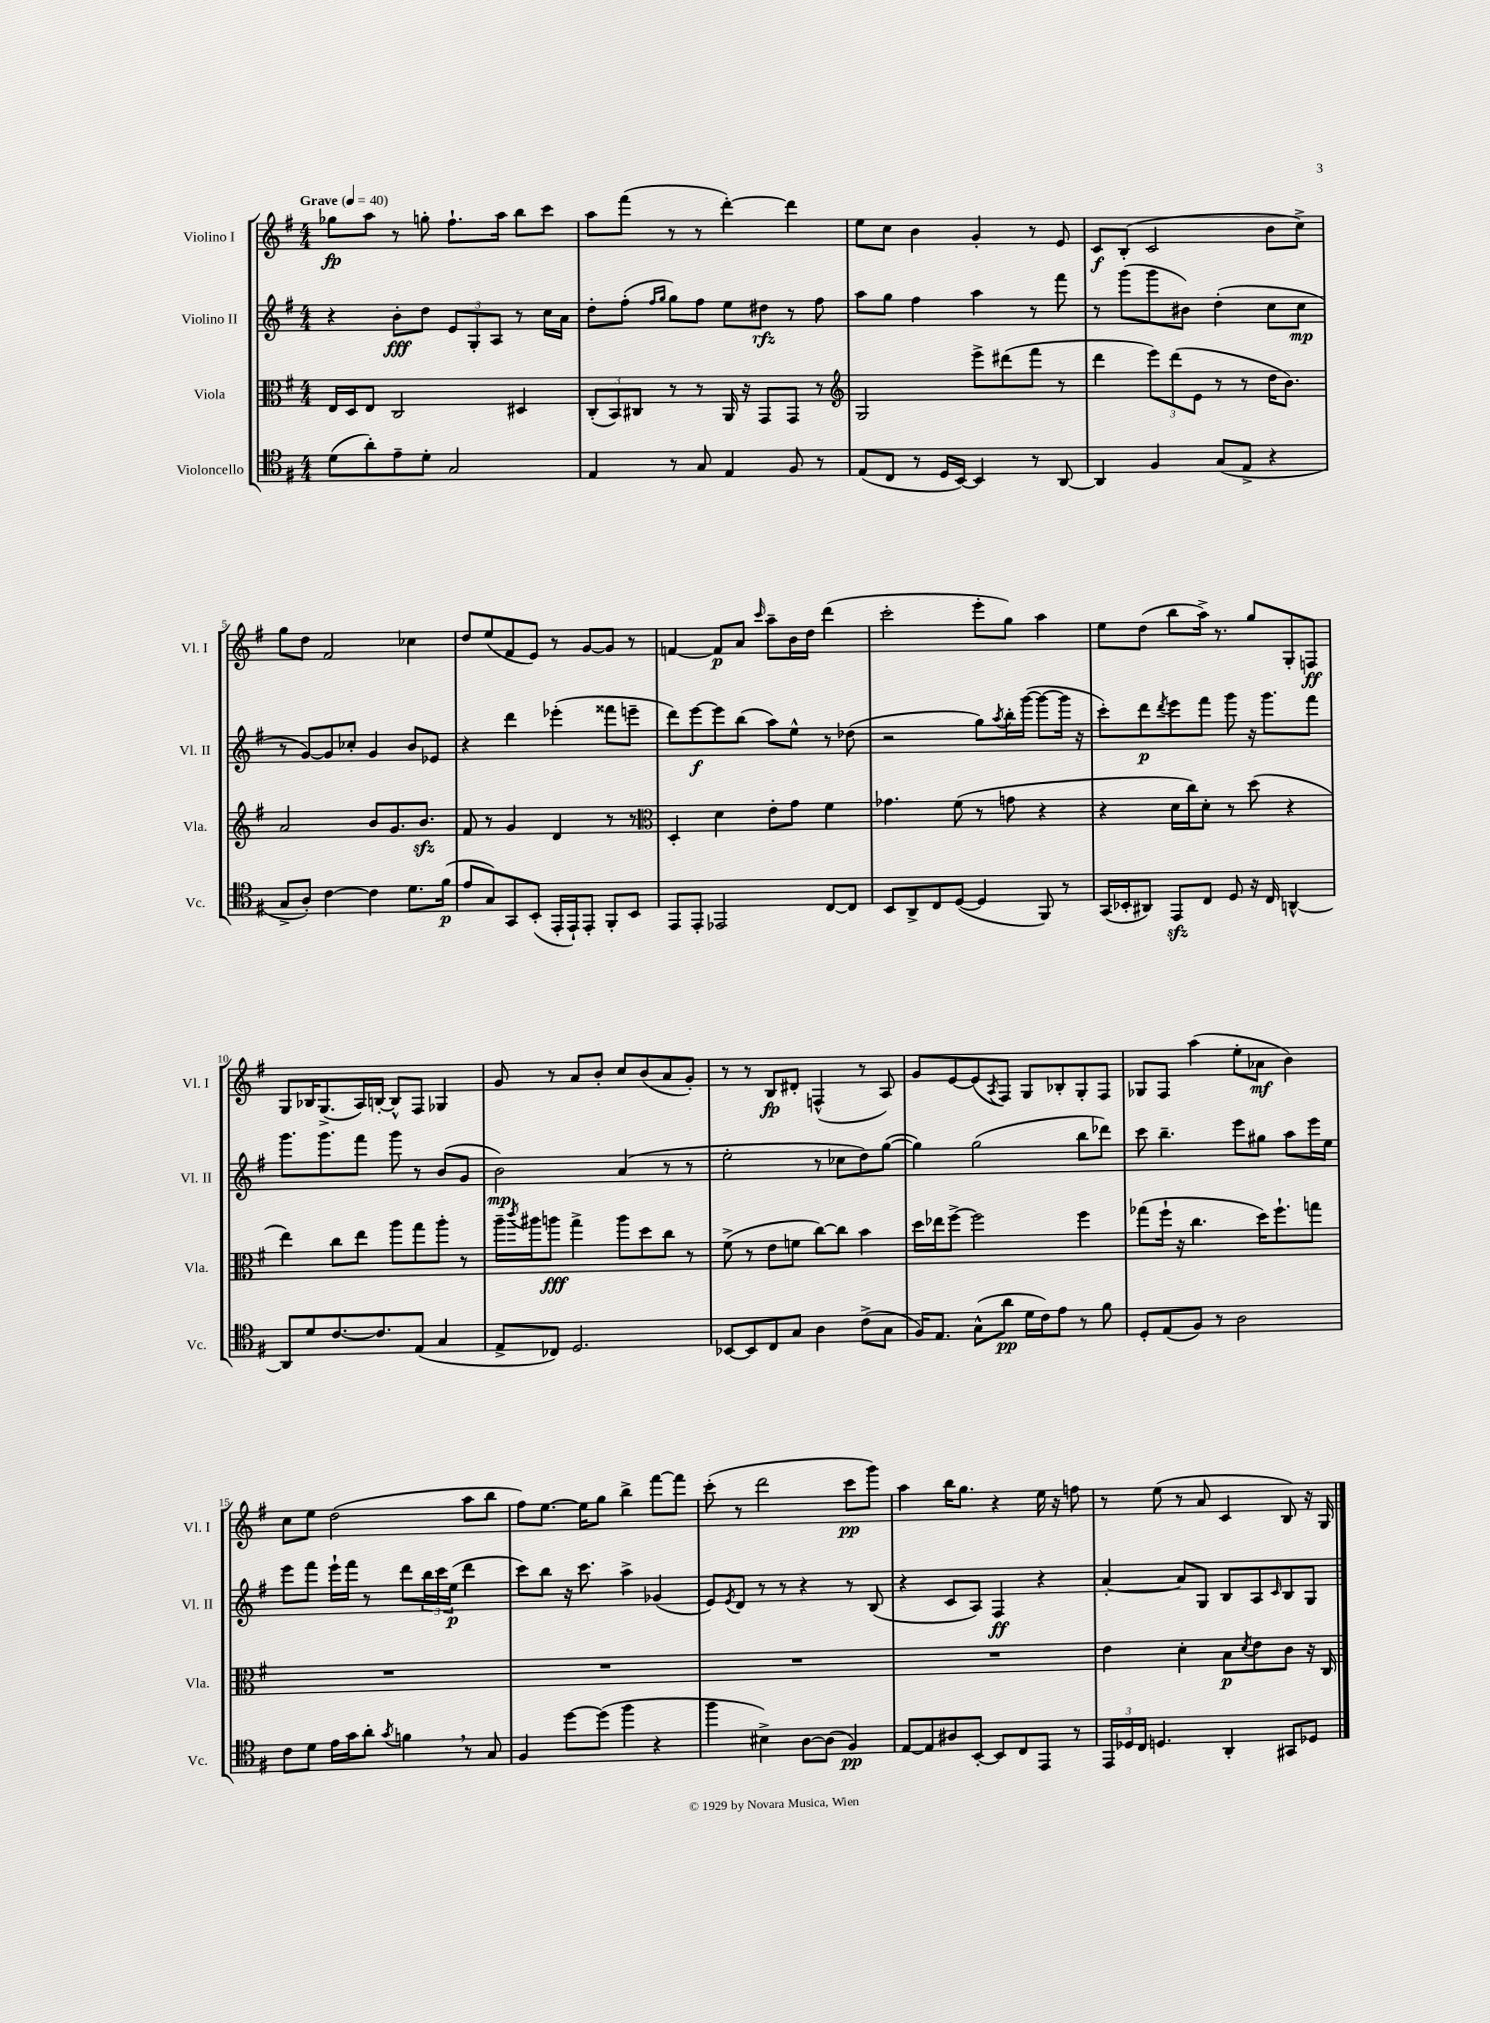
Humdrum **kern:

**kern	**dynam	**kern	**dynam	**kern	**dynam	**kern	**dynam
*part4	*part4	*part3	*part3	*part2	*part2	*part1	*part1
*staff4	*staff4	*staff3	*staff3	*staff2	*staff2	*staff1	*staff1
*I"Violoncello	*	*I"Viola	*	*I"Violino II	*	*I"Violino I	*
*I'Vc.	*	*I'Vla.	*	*I'Vl. II	*	*I'Vl. I	*
*clefC4	*	*clefC3	*	*clefG2	*	*clefG2	*
*k[f#]	*	*k[f#]	*	*k[f#]	*	*k[f#]	*
*M4/4	*	*M4/4	*	*M4/4	*	*M4/4	*
*MM40	*	*MM40	*	*MM40	*	*MM40	*
=1	=1	=1	=1	=1	=1	=1	=1
!	!	!	!	!	!	!LO:TX:a:B:t=Grave	!
(8d\L	.	16E/LL	.	4r	.	8gg-X\L	fp
.	.	16D/J	.	.	.	.	.
8a'\)	.	8E/J	.	.	.	8aa\J	.
8e~\	.	2C/	.	8b'\L	fff	8r	.
8d'\J	.	.	.	8dd\J	.	8ggn'\	.
2G/	.	.	.	12e/L	.	8.ff#`\L	.
.	.	.	.	12G'/	.	.	.
.	.	.	.	12A/J	.	.	.
.	.	.	.	.	.	16aa\Jk	.
.	.	4D#X/	.	8r	.	8bb\L	.
.	.	.	.	16cc\LL	.	8ccc\J	.
.	.	.	.	16a\JJ	.	.	.
=2	=2	=2	=2	=2	=2	=2	=2
4E/	.	(12C'/L	.	8dd'\L	.	8aa\L	.
.	.	12BB/)	.	.	.	.	.
.	.	.	.	(8ff#'\J	.	(8fff#\J	.
.	.	12C#X/J	.	.	.	.	.
.	.	.	.	16qqff#/LL	.	.	.
.	.	.	.	16qqgg/JJ	.	.	.
8r	.	8r	.	8gg\L)	.	8r	.
8G/	.	8r	.	8ff#\J	.	8r	.
4E/	.	16AA/	.	8ee\L	.	[4ddd'\)	.
.	.	16r	.	.	.	.	.
.	.	8GG/L	.	8dd#X\J	rfz	.	.
8F#/	.	8GG/J	.	8r	.	4ddd\]	.
8r	.	8r	.	8ff#\	.	.	.
=3	=3	=3	=3	=3	=3	=3	=3
*	*	*clefG2	*	*	*	*	*
(8E/L	.	2G/	.	8aa\L	.	8ee\L	.
8C/J	.	.	.	8gg\J	.	8cc\J	.
8r	.	.	.	4ff#\	.	4b\	.
16D/LL	.	.	.	.	.	.	.
[16BB/JJ)	.	.	.	.	.	.	.
4BB/]	.	8eee^\L	.	4aa\	.	4g'/	.
.	.	(8ddd#X\	.	.	.	.	.
8r	.	8fff#\J	.	8r	.	8r	.
[8AA/	.	8r	.	8fff#\	.	8e/	.
=4	=4	=4	=4	=4	=4	=4	=4
4AA/]	.	4ddd\	.	8r	.	8c/L	f
.	.	.	.	(8ggg\L	.	(8B'/J	.
4F#/	.	12eee\L)	.	8ggg\	.	2c/	.
.	.	(12ddd\	.	.	.	.	.
.	.	.	.	8b#X\J)	.	.	.
.	.	12e\J	.	.	.	.	.
(8G/L	.	8r	.	(4dd'\	.	.	.
8E^/J	.	8r	.	.	.	.	.
4r	.	16dd\KL	.	8cc\L	.	8b\L	.
.	.	8.b\J)	.	.	.	.	.
.	.	.	.	8cc\J	mp	8cc^\J)	.
!!LO:LB:g=z
=5	=5	=5	=5	=5	=5	=5	=5
8G^/L	.	2a/	.	8r	.	8gg\L	.
8A'/J)	.	.	.	[8g/L)	.	8dd\J	.
[4c\	.	.	.	8g/]	.	2f#/	.
.	.	.	.	8cc-X'/J	.	.	.
4c\]	.	8b/L	.	4g/	.	.	.
.	.	8.g/	.	.	.	.	.
8.d\L	.	.	.	8b/L	.	4cc-X\	.
.	.	8.bzz/J	.	.	.	.	.
.	.	.	.	8e-X/J	.	.	.
(16f#\Jk	p	.	.	.	.	.	.
=6	=6	=6	=6	=6	=6	=6	=6
8e/L	.	8f#/	.	4r	.	8dd/L	.
8G/)	.	8r	.	.	.	(8ee/	.
8GG/	.	4g/	.	4ddd\	.	8f#/	.
(8BB'/J	.	.	.	.	.	8e/J)	.
16EE'/LL	.	4d/	.	(4eee-X'\	.	8r	.
16EE`/J)	.	.	.	.	.	.	.
8EE'/J	.	.	.	.	.	[8g/L	.
8FF#'/L	.	8r	.	8fff##X\L	.	8g/J]	.
8BB/J	.	8r	.	8eeen~\J	.	8r	.
=7	=7	=7	=7	=7	=7	=7	=7
*	*	*clefC3	*	*	*	*	*
8EE/L	.	4D'/	.	8ddd\L)	.	[4fn/	.
8EE'/J	.	.	.	[8eee\	f	.	.
2EE-X/	.	4d\	.	8eee\]	.	8f/L]	p
.	.	.	.	(8bb\J	.	8a/J	.
.	.	.	.	.	.	16qqccc/	.
.	.	8e'\L	.	8aa\L)	.	8aa~\L	.
.	.	8g\J	.	8ee^^\J	.	16b\L	.
.	.	.	.	.	.	16dd\JJ	.
[8C/L	.	4f#\	.	8r	.	(4ddd\	.
8C/J]	.	.	.	(8dd-X\	.	.	.
=8	=8	=8	=8	=8	=8	=8	=8
8BB/L	.	4.g-X\	.	2r	.	2ccc'\	.
8AA^/	.	.	.	.	.	.	.
8C/	.	.	.	.	.	.	.
([8D/J	.	(8f#\	.	.	.	.	.
4D/]	.	8r	.	8gg\L)	.	8eee'\L	.
.	.	.	.	8qaa/	.	.	.
.	.	8gn\	.	16bb'\L	.	8gg\J)	.
.	.	.	.	([16ggg\JJ	.	.	.
8FF#/)	.	4r	.	8ggg\L_	.	4aa\	.
8r	.	.	.	16ggg\Jk]	.	.	.
.	.	.	.	16r	.	.	.
=9	=9	=9	=9	=9	=9	=9	=9
(16GG/LL	.	4r	.	8ccc'\L)	.	8ee\L	.
16BB-X'/J	.	.	.	.	.	.	.
8AA#X/J)	.	.	.	8ddd\	p	(8dd\J	.
.	.	.	.	8qddd/	.	.	.
8EEzz/L	.	16d\LL	.	8eee\	.	8bb\L	.
.	.	16cc\J)	.	.	.	.	.
8C/J	.	8d'\J	.	8fff#\J	.	16aa^\Jk)	.
.	.	.	.	.	.	8.r	.
8D/	.	8r	.	8ggg\	.	.	.
16r	.	(8dd\	.	16r	.	8gg/L	.
16C/	.	.	.	8.ggg\L	.	.	.
[4AAn^^/	.	4r	.	.	.	8G'/	.
.	.	.	.	8fff#\J	.	8Fn/J	ff
!!LO:LB:g=z
=10	=10	=10	=10	=10	=10	=10	=10
8AA/L]	.	4ee\)	.	8.ggg\L	.	8G/L	.
8d/	.	.	.	.	.	16B-X/K	.
.	.	.	.	8.ggg\	.	(8.G^/	.
[8.c/	.	8cc\L	.	.	.	.	.
.	.	8ee\J	.	8fff#\J	.	16A/L)	.
8.c/]	.	.	.	.	.	[16Bn'/JJ	.
.	.	8aa\L	.	8ggg\	.	8B^^/L]	.
(8E/J	.	8gg\	.	8r	.	8F#/J	.
4G/	.	8aa'\J	.	(8b/L	.	4G-X/	.
.	.	8r	.	8g/J	.	.	.
=11	=11	=11	=11	=11	=11	=11	=11
8E^/L	.	16aa~\LL	.	2b\)	mp	8g/	.
.	.	8qccc/	.	.	.	.	.
.	.	16aa#X\J	.	.	.	.	.
8C-X/J)	.	8aan\J	fff	.	.	8r	.
2.D/	.	4gg^\	.	.	.	8a/L	.
.	.	.	.	.	.	8b'/J	.
.	.	8aa\L	.	(4a/	.	8cc/L	.
.	.	8dd\	.	.	.	(8b/	.
.	.	8cc\J	.	8r	.	8a/	.
.	.	8r	.	8r	.	8g'/J)	.
=12	=12	=12	=12	=12	=12	=12	=12
[8BB-X/L	.	(8f#^\	.	2ee'\	.	8r	.
8BB-/]	.	8r	.	.	.	8r	.
8C/	.	8e\L	.	.	.	8B/L	fp
8G/J	.	8fn\J	.	.	.	8d#X'/J	.
4A\	.	[8cc\L)	.	8r	.	(4Fn^^/	.
.	.	8cc\J]	.	8cc-X\L	.	.	.
(8c^\L	.	4b\	.	8dd\)	.	8r	.
8G\J	.	.	.	([8gg\J	.	8A/)	.
=13	=13	=13	=13	=13	=13	=13	=13
16F#/KL)	.	16dd\LL	.	4gg\])	.	8g/L	.
8.E/J	.	16ee-X\J	.	.	.	.	.
.	.	[8ff#^\J	.	.	.	[8e/	.
(8G^^\L	.	2ff#\]	.	(2gg\	.	(8e/]	.
.	.	.	.	.	.	8qA/	.
8a\J	pp	.	.	.	.	8F#/J)	.
16d\LL	.	.	.	.	.	8G/L	.
16c\J)	.	.	.	.	.	.	.
8e\J	.	.	.	.	.	8B-X'/	.
8r	.	4ff#\	.	8bb\L	.	8G'/	.
8f#\	.	.	.	8ddd-X\J)	.	8F#/J	.
=14	=14	=14	=14	=14	=14	=14	=14
8D'/L	.	(8gg-X\L	.	8ccc\	.	8G-X/L	.
(8E/	.	16ff#`\Jk	.	4.bb~\	.	8F#/J	.
.	.	16r	.	.	.	.	.
8F#/J)	.	4.cc\	.	.	.	(4aa\	.
8r	.	.	.	.	.	.	.
2A\	.	.	.	8eee\L	.	8ee'\L	.
.	.	16dd\KL)	.	8gg#X\J	.	8a-X\J	mf
.	.	8.ff#`\	.	.	.	.	.
.	.	.	.	8aa\L	.	4b\)	.
.	.	8ggn\J	.	16eee\L	.	.	.
.	.	.	.	16ee\JJ	.	.	.
!!LO:LB:g=z
=15	=15	=15	=15	=15	=15	=15	=15
8c\L	.	1r	.	8eee\L	.	8cc\L	.
8d\J	.	.	.	8fff#\J	.	8ee\J	.
16e\LL	.	.	.	16eee`\LL	.	(2dd\	.
16g\J	.	.	.	16fff#\JJ	.	.	.
8a'\J	.	.	.	8r	.	.	.
8qg/	.	.	.	.	.	.	.
4fn,\	.	.	.	8ddd\L	.	.	.
.	.	.	.	24bb\L	.	.	.
.	.	.	.	24ccc\	.	.	.
.	.	.	.	(24ee\JJ	p	.	.
8r	.	.	.	4ddd\	.	8aa\L	.
8G/	.	.	.	.	.	8bb\J	.
=16	=16	=16	=16	=16	=16	=16	=16
4F#/	.	1r	.	8ccc\L)	.	8ff#\L)	.
.	.	.	.	8bb\J	.	[8.ee\J	.
[8dd\L	.	.	.	16r	.	.	.
.	.	.	.	8.ccc\	.	16ee\KL]	.
(8dd\J]	.	.	.	.	.	8gg\J	.
4ff#\	.	.	.	4aa^\	.	4bb^\	.
4r	.	.	.	(4g-X/	.	[8fff#\L	.
.	.	.	.	.	.	8fff#\J]	.
=17	=17	=17	=17	=17	=17	=17	=17
4ff#\	.	1r	.	8e/L)	.	(8ccc'\	.
.	.	.	.	8qe/	.	.	.
.	.	.	.	8d/J	.	8r	.
4B#X^\)	.	.	.	8r	.	2ddd\	.
.	.	.	.	8r	.	.	.
[8A\L	.	.	.	4r	.	.	.
(8A\J]	.	.	.	.	.	.	.
4F#/)	pp	.	.	8r	.	8ccc\L	pp
.	.	.	.	(8B/	.	8ggg\J)	.
=18	=18	=18	=18	=18	=18	=18	=18
[8E/L	.	1r	.	4r	.	4aa\	.
8E/]	.	.	.	.	.	.	.
8A#X/	.	.	.	8c/L	.	16bb\KL	.
.	.	.	.	.	.	8.gg\J	.
[8BB'/J	.	.	.	8A/J)	.	.	.
8BB/L]	.	.	.	4F#/	ff	4r	.
8C/	.	.	.	.	.	.	.
8EE/J	.	.	.	4r	.	16ee\	.
.	.	.	.	.	.	16r	.
8r	.	.	.	.	.	8ffn\	.
=19	=19	=19	=19	=19	=19	=19	=19
24EE/LL	.	4e\	.	[4a'/	.	8r	.
24D-X/	.	.	.	.	.	.	.
24C/JJ	.	.	.	.	.	.	.
4.Dn/	.	.	.	.	.	(8ee\	.
.	.	4d'\	.	8a/L]	.	8r	.
.	.	.	.	8G/J	.	8a/	.
4AA'/	.	8B\L	p	8B/L	.	4c/	.
.	.	8qd/	.	.	.	.	.
.	.	8e\	.	8A/	.	.	.
.	.	.	.	16qqc/	.	.	.
8GG#X/L	.	8c\J	.	8B/	.	8B/)	.
8D-X/J	.	16r	.	8G/J	.	16r	.
.	.	16C/	.	.	.	16G/	.
==	==	==	==	==	==	==	==
*-	*-	*-	*-	*-	*-	*-	*-
